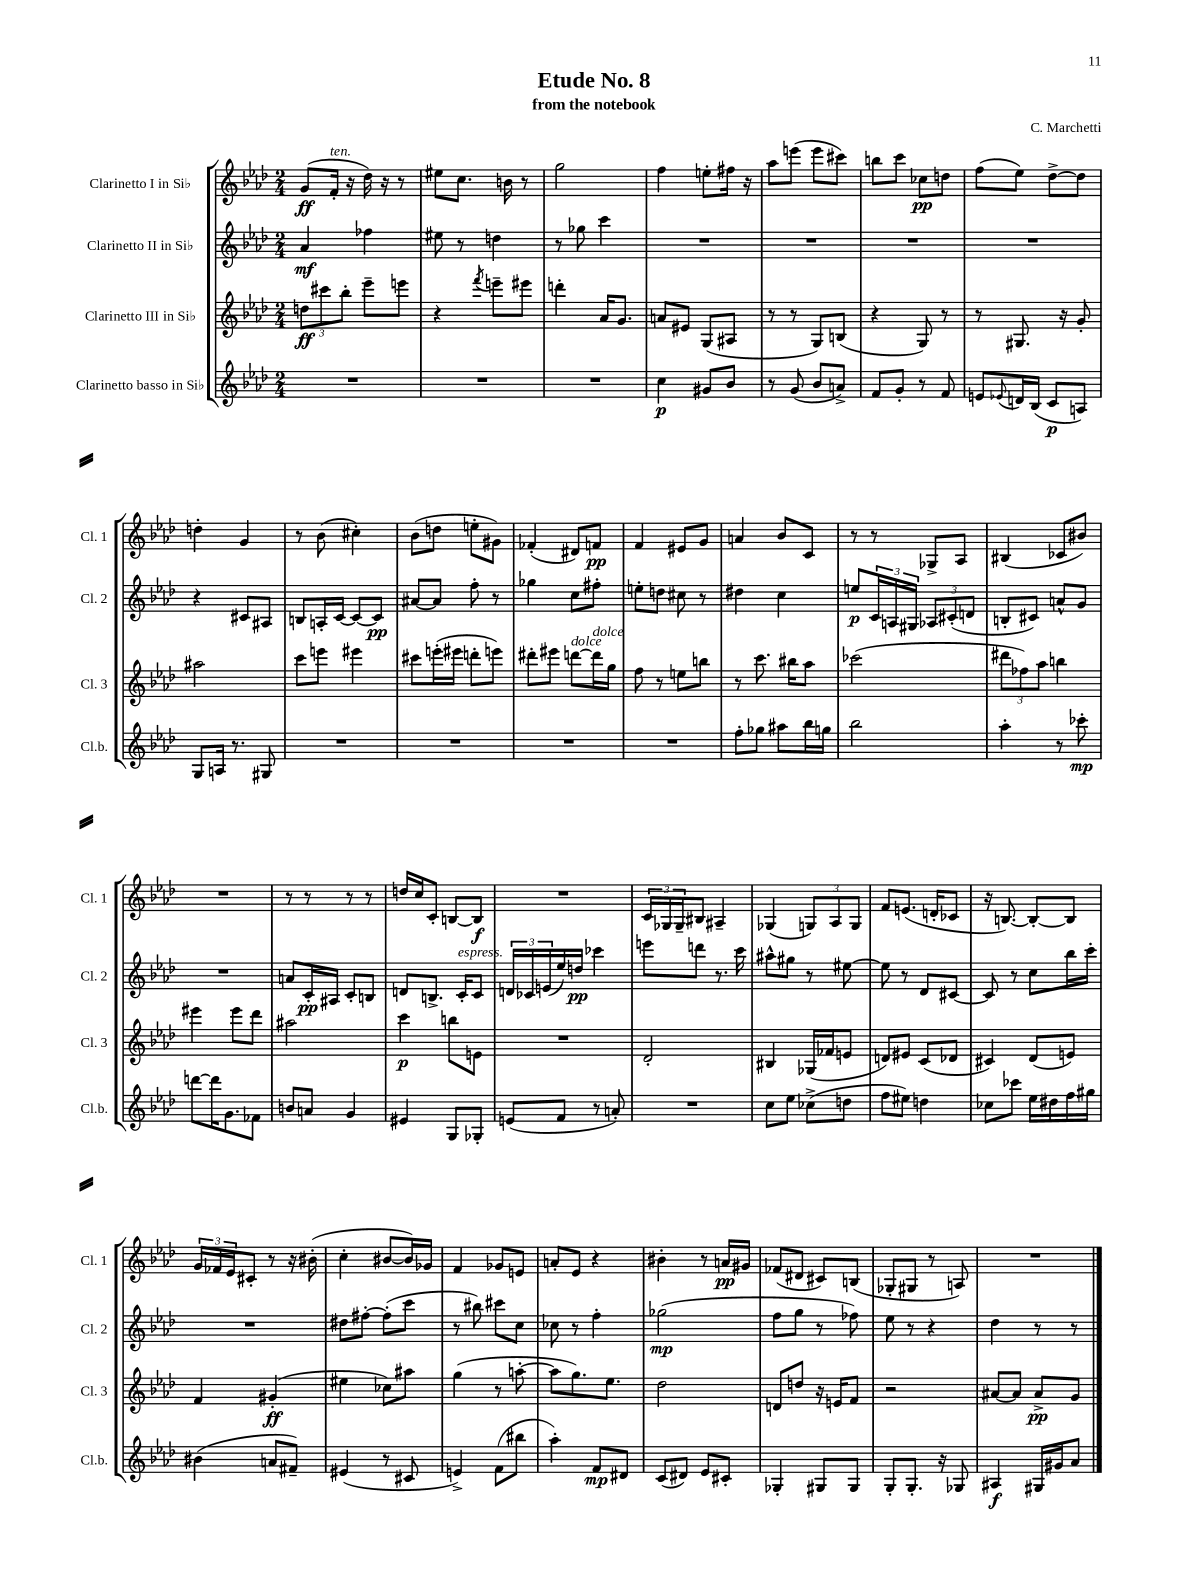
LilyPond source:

\header { title = "Etude No. 8" composer = "C. Marchetti" subtitle = "from the notebook" }
<<
\new StaffGroup <<
\new Staff = "s0" \with { instrumentName = "Clarinetto I in Sib" shortInstrumentName = "Cl. 1" } {
    \clef treble \key aes \major \numericTimeSignature \time 2/4
    g'8\ff( f'16-.^\markup { \italic "ten." } r16 des''16) r16 r8 |
    eis''8 c''8. b'16 r8 |
    g''2 |
    f''4 e''8-. fis''16 r16 |
    aes''8 e'''8( e'''8 cis'''8) |
    b''8 c'''8 ces''8\pp d''8 |
    f''8( ees''8) des''8~-> des''8 |
    d''4-. g'4 |
    r8 bes'8( cis''4-.) |
    bes'8( d''8 e''8-. gis'8) |
    fes'4-.( dis'8) f'8\pp |
    f'4 eis'8 g'8 |
    a'4 bes'8 c'8 |
    r8 r8 ges8-> aes8 |
    bis4( ces'8 bis'8) |
    R2 |
    r8 r8 r8 r8 |
    d''16 c''16 c'8-. b8~ b8\f |
    R2 |
    \tuplet 3/2 { c'16 ges16 ges16-- } bis8 ais4-- |
    ges4( \tuplet 3/2 { g8) aes8 g8 } |
    f'8 e'8.( d'16-. ces'8 |
    r16 b8.~) b8~-. b8 |
    \tuplet 3/2 { g'16 fes'16 ees'16 } cis'8-. r8 r16 bis'16-.( |
    c''4-. bis'8~ bis'16) ges'16 |
    f'4 ges'8 e'8 |
    a'8-. ees'8 r4 |
    bis'4-. r8 a'16\pp gis'16 |
    fes'8( dis'8 cis'8) b8( |
    ges8-. gis8 r8 a8) |
    R2 \bar "|." |
}
\new Staff = "s1" \with { instrumentName = "Clarinetto II in Sib" shortInstrumentName = "Cl. 2" } {
    \clef treble \key aes \major \numericTimeSignature \time 2/4
    aes'4\mf fes''4 |
    eis''8 r8 d''4 |
    r8 ges''8 c'''4 |
    R2 |
    R2 |
    R2 |
    R2 |
    r4 cis'8 ais8 |
    b8 a16-. c'16~ c'8~ c'8\pp |
    ais'8~ ais'8 f''8-. r8 |
    ges''4 c''8 fis''8-. |
    e''8-. d''8 cis''8 r8 |
    dis''4 c''4 |
    e''8\p \tuplet 3/2 { c'16 a16 gis16 } \tuplet 3/2 { aes8 cis'8-.( d'8 } |
    b8-. cis'8) a'8-^ g'8 |
    R2 |
    a'8 c'16-.\pp ais16 c'8-. b8 |
    d'8 b8.-> c'16-.^\markup { \italic "espress." } c'8 |
    \tuplet 3/2 { d'16 ces'16 e'16( } ees''16) d''16\pp ces'''4 |
    e'''8 d'''8 r8. c'''16 |
    ais''8-^ gis''8 r8 eis''8~ |
    eis''8 r8 des'8 cis'8~ |
    cis'8 r8 c''8 bes''16 c'''16-. |
    R2 |
    dis''8 fis''8~-. fis''8-.( c'''8 |
    r8 bis''8) cis'''8 c''8 |
    ces''8 r8 f''4-. |
    ges''2\mp( |
    f''8 g''8 r8 fes''8) |
    ees''8 r8 r4 |
    des''4 r8 r8 \bar "|." |
}
\new Staff = "s2" \with { instrumentName = "Clarinetto III in Sib" shortInstrumentName = "Cl. 3" } {
    \clef treble \key aes \major \numericTimeSignature \time 2/4
    \tuplet 3/2 { d''8\ff cis'''8 bes''8-. } ees'''8-- e'''8 |
    r4 \acciaccatura { f'''8 } e'''8-- eis'''8 |
    d'''4-. aes'16 g'8. |
    a'8 eis'8 g8( ais8 |
    r8 r8 g8) b8( |
    r4 g8) r8 |
    r8 gis8. r16 g'8-. |
    ais''2 |
    c'''8 e'''8 eis'''4 |
    cis'''8 e'''16-.( eis'''16 d'''8-. e'''8) |
    dis'''8-. eis'''8 d'''8~^\markup { \italic "dolce" } d'''16^\markup { \italic "dolce" } g''16 |
    f''8 r8 e''8 b''8 |
    r8 c'''8. bis''16 aes''8 |
    ces'''2( |
    \tuplet 3/2 { dis'''8 fes''8) aes''8 } b''4 |
    eis'''4 eis'''8 des'''8 |
    ais''2 |
    c'''4\p b''8 e'8 |
    R2 |
    des'2-. |
    bis4 ges16( fes'16 e'8 |
    d'8) eis'8 c'8( des'8 |
    cis'4) des'8( e'8) |
    f'4 gis'4-.\ff( |
    eis''4 ces''8) ais''8 |
    g''4( r8 a''8~-. |
    a''8 g''8.) ees''8. |
    des''2 |
    d'8 d''8 r16 e'16 f'8 |
    r2 |
    ais'8~ ais'8 ais'8->\pp g'8 \bar "|." |
}
\new Staff = "s3" \with { instrumentName = "Clarinetto basso in Sib" shortInstrumentName = "Cl.b." } {
    \clef treble \key aes \major \numericTimeSignature \time 2/4
    R2 |
    R2 |
    R2 |
    c''4\p gis'8 bes'8 |
    r8 g'8( bes'8 a'8->) |
    f'8 g'8-. r8 f'8 |
    e'8 \appoggiatura { ees'8 } d'16 bes16( c'8\p a8) |
    g8 a16 r8. gis8 |
    R2 |
    R2 |
    R2 |
    R2 |
    f''8-. ges''8 ais''8 bes''16 g''16 |
    bes''2 |
    aes''4-. r8 ces'''8-.\mp |
    d'''8~ d'''16 g'8. fes'8 |
    b'8 a'8 g'4 |
    eis'4 g8 ges8-. |
    e'8( f'8 r8 a'8-.) |
    R2 |
    c''8 ees''8 ces''8->( d''8 |
    f''8 eis''8) d''4 |
    ces''8 ces'''8 ees''16 dis''16 f''16 gis''16 |
    bis'4( a'8 fis'8--) |
    eis'4( r8 cis'8 |
    e'4->) f'8( bis''8 |
    aes''4-.) f'8\mp dis'8 |
    c'8( dis'8) ees'8 cis'8-. |
    ges4-. gis8 gis8 |
    g8-. g8.-. r16 ges8 |
    ais4\f gis16 gis'16 aes'8 \bar "|." |
}
>>
>>
\layout { \context { \Score \remove "Bar_number_engraver" } }
